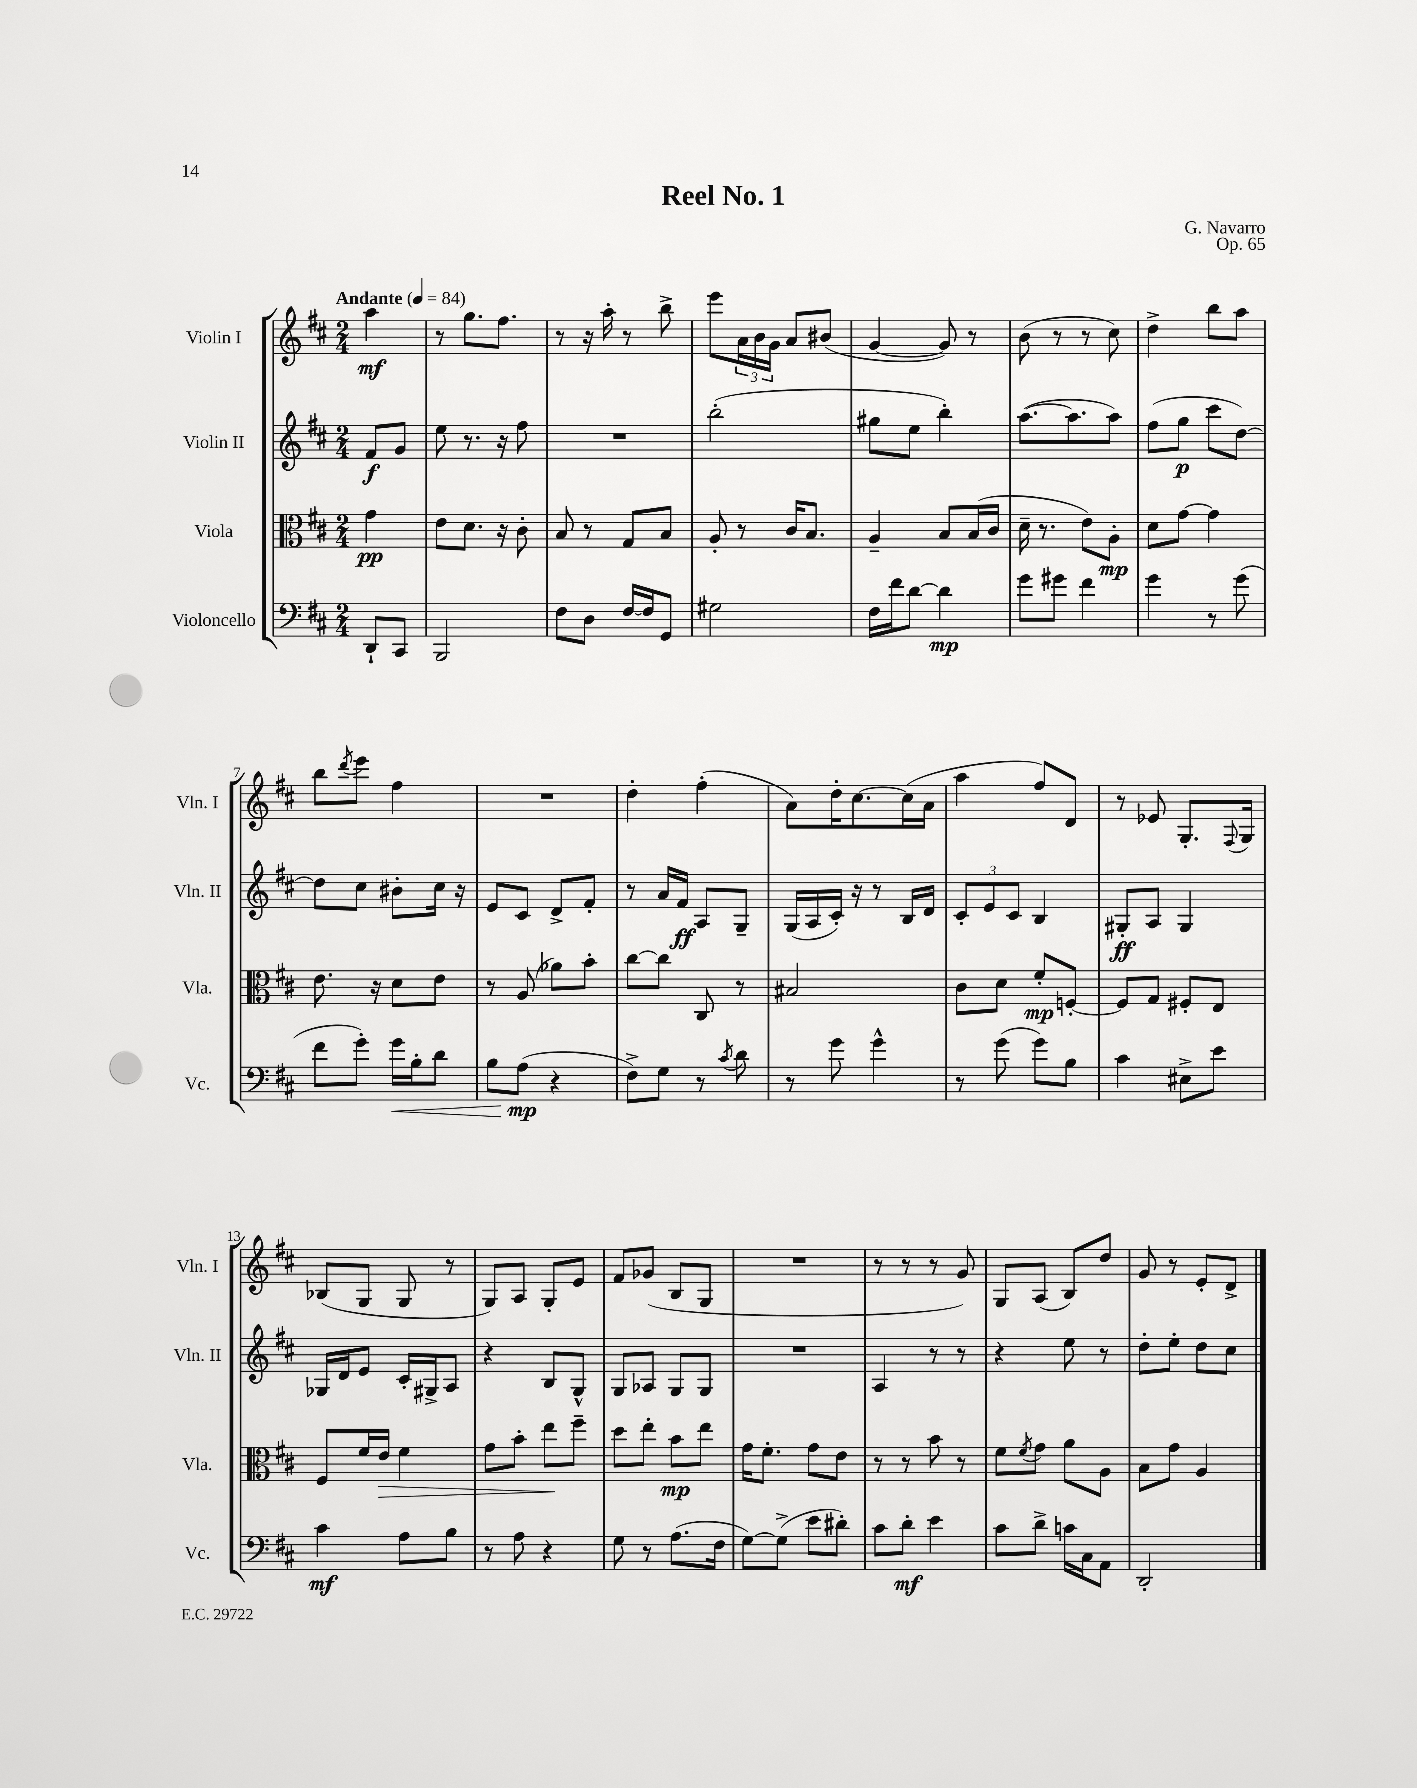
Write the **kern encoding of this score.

**kern	**kern	**kern	**kern
*staff4	*staff3	*staff2	*staff1
*clefF4	*clefC3	*clefG2	*clefG2
*k[f#c#]	*k[f#c#]	*k[f#c#]	*k[f#c#]
*M2/4	*M2/4	*M2/4	*M2/4
*MM84	*MM84	*MM84	*MM84
8DD`/L	4g\	8f#/L	4aa\
8CC#/J	.	8g/J	.
=	=	=	=
2BBB/	8e\L	8ee\	8r
.	8.d\J	8.r	8.gg\L
.	16r	16r	8.ff#\J
.	8c#'\	8ff#\	.
=	=	=	=
8F#\L	8B/	2r	8r
8D\J	8r	.	16r
.	.	.	16aa'\
[16F#/LL	8G/L	.	8r
16F#/]J	.	.	.
8GG/J	8B/J	.	8bb^\
=	=	=	=
2G#\	8A'/	(2bb'\	8eee\L
.	8r	.	24a\L
.	.	.	24b\
.	.	.	24g\JJ
.	16c#/LK	.	8a/L
.	8.B/J	.	.
.	.	.	(8b#/J
=	=	=	=
16F#\LL	4A~/	8gg#\L	[4g/
16f#\J	.	.	.
[8d\J	.	8ee\J	.
4d\]	8B/L	4bb'\)	8g/])
.	(16B/L	.	8r
.	16c#/JJ	.	.
=	=	=	=
8g\L	16d~\	([8.aa\L	(8b\
.	8.r	.	.
8g#\J	.	.	8r
.	.	8.aa\]	.
4f#\	8e\L)	.	8r
.	8A'\J	8aa\J)	8cc#\)
=	=	=	=
4g\	8d\L	(8ff#\L	4dd^\
.	[8g\J	8gg\J	.
8r	4g\]	8ccc#\L	8bb\L
(8g\	.	[8dd\J)	8aa\J
=	=	=	=
8f#\L	8.e\	8dd\]L	8bb\L
.	.	.	8qddd/
8g'\J)	.	8cc#\J	8eee\J
.	16r	.	.
16g\LL	8d\L	8b#'\L	4ff#\
16B'\J	.	.	.
8d\J	8e\J	16cc#\Jk	.
.	.	16r	.
=	=	=	=
8B\L	8r	8e/L	2r
(8A\J	(8A/	8c#/J	.
4r	8a-\L)	8d^/L	.
.	8b'\J	8f#'/J	.
=	=	=	=
8F#^\L)	[8cc#\L	8r	4dd'\
8G\J	8cc#\]J	16a/LL	.
.	.	16f#/JJ	.
8r	8C#/	8A/L	(4ff#'\
8qc#/	.	.	.
8d\	8r	8G~/J	.
=	=	=	=
8r	2B#/	(16G/LL	8a\L)
.	.	16A/	.
8g\	.	16c#'/JJ)	16dd'\K
.	.	16r	[8.cc#\
4g^^\	.	8r	.
.	.	16B/LL	(16cc#\]L
.	.	16d/JJ	16a\JJ
=	=	=	=
8r	8c#\L	12c#'/L	4aa\
.	.	12e/	.
(8g\	8d\J	.	.
.	.	12c#/J	.
8g\L)	8f#'/L	4B/	8ff#/L)
8B\J	[8F'/J	.	8d/J
=	=	=	=
4c#\	8F/]L	8G#'/L	8r
.	8G/J	8A/J	8e-/
8E#^\L	8F#'/L	4G#/	8.G'/L
8e\J	8E/J	.	.
.	.	.	8qqF#/
.	.	.	16G/Jk
=	=	=	=
4c#\	8F#/L	16G-/LL	(8B-/L
.	.	16d/J	.
.	16f#/L	8e/J	8G/J
.	16e/JJ	.	.
8A\L	4f#\	16c#'/LL	8G/
.	.	16G#^/J	.
8B\J	.	8A/J	8r
=	=	=	=
8r	8g\L	4r	8G/L)
8A\	8b'\J	.	8A/J
4r	8ee\L	8B/L	8G'/L
.	8ff#~\J	8G^^/J	8e/J
=	=	=	=
8G\	8dd\L	8G/L	8f#/L
8r	8ee'\J	8A-/J	(8g-/J
(8.A\L	8b\L	8G/L	8B/L
.	8ee\J	8G/J	8G/J
16F#\Jk	.	.	.
=	=	=	=
[8G\L)	16g\LK	2r	2r
.	8.f#'\J	.	.
(8G^\]J	.	.	.
8e\L	8g\L	.	.
8d#'\J)	8e\J	.	.
=	=	=	=
8c#\L	8r	4A/	8r
8d'\J	8r	.	8r
4e\	8b\	8r	8r
.	8r	8r	8g/)
=	=	=	=
8c#\L	8f#\L	4r	8G/L
.	8qf#/	.	.
8d^\J	8g\J	.	(8A/J
16c\LL	8a\L	8ee\	8B/L)
16C#\J	.	.	.
8AA\J	8A\J	8r	8dd/J
=	=	=	=
2DD'/	8B\L	8dd'\L	8g/
.	8g\J	8ee'\J	8r
.	4A/	8dd\L	8e'/L
.	.	8cc#\J	8d^/J
==	==	==	==
*-	*-	*-	*-
